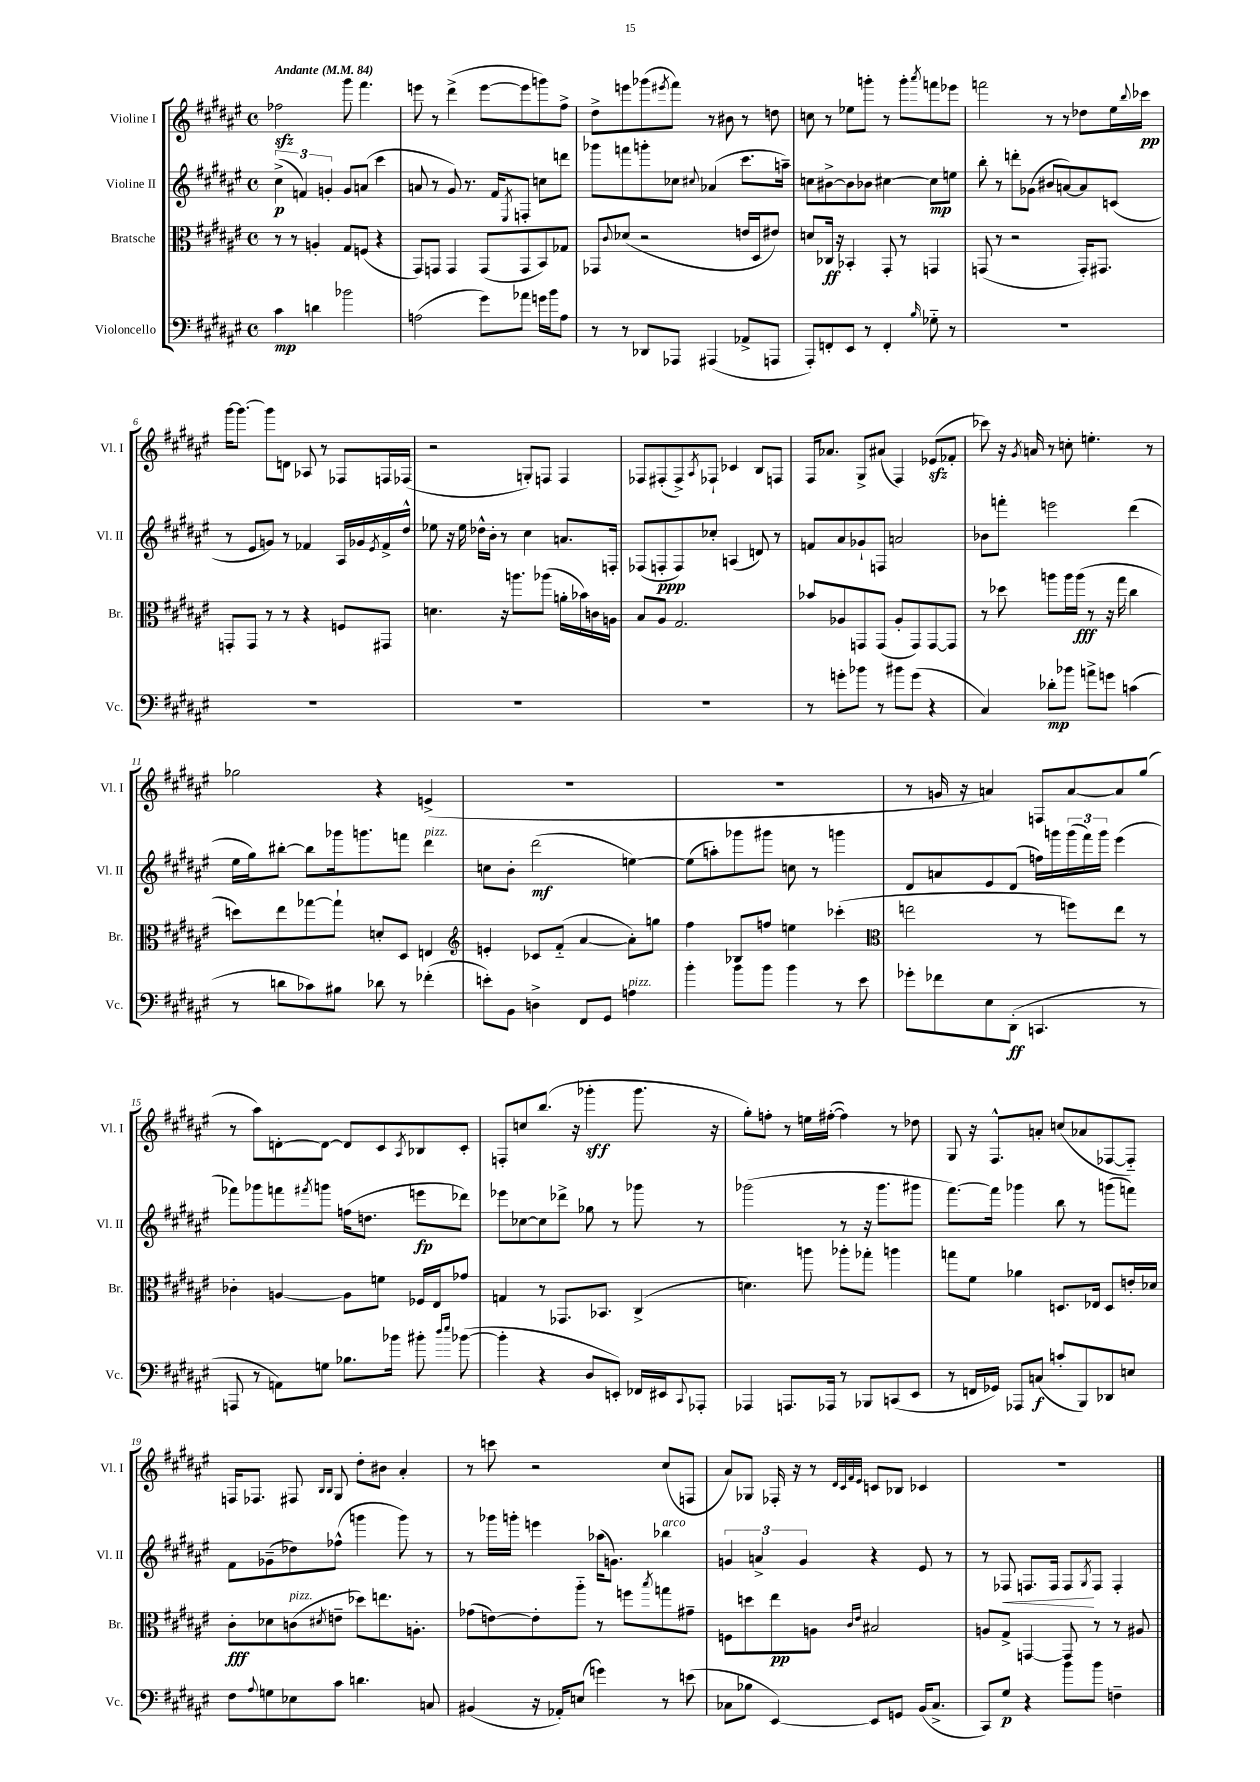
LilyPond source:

<<
\new StaffGroup <<
\new Staff = "s0" \with { instrumentName = "Violine I" shortInstrumentName = "Vl. I" } {
    \clef treble \key fis \major \defaultTimeSignature \time 4/4 \tempo "Andante" 4 = 84
    fes''2\sfz gis'''8 fis'''4. |
    e'''8 r8 dis'''4->( e'''8~ e'''8 g'''8) fis''8-> |
    dis''8-> e'''8 ges'''8( \acciaccatura { eis'''8 } fis'''8) r8 bis'8 r8 d''8 |
    c''8 r8 ees''8 g'''8-. r8 g'''8-. \acciaccatura { ais'''8 } f'''8 ees'''8 |
    f'''2 r8 r8 des''8 eis''16 \appoggiatura { b''8 } ces'''16\pp |
    gis'''16~ gis'''8.~ gis'''8 d'8 aes8 r8 fes8 f16 fes16( |
    r2 g8-.) f8 f4 |
    fes8 fis8-.( fis8->) \acciaccatura { ais8 } fes8-! ces'4 b8 f8 |
    fis16 aes'8. gis8-> ais'8( fis4) ees'8\sfz( fes'8-. |
    ces'''8) r16 \acciaccatura { gis'8 } a'16 r8 c''8-. e''4.-. r8 |
    ges''2 r4 e'4->( |
    R1 |
    R1 |
    r8 g'16 r16 a'4) f8 a'8~ a'8 gis''8( |
    r8 ais''8) d'8~-. d'8~ d'8 cis'8 \acciaccatura { ais8 } bes8 cis'8-. |
    f8-. c''8 b''8.( r16 ges'''4-.\sff ges'''8. r16 |
    gis''8-.) f''8-. r8 e''16 fis''16~-.( fis''4) r8 des''8 |
    gis8 r16 fis8.-^ a'8-. c''8( aes'8 fes8~ fes8-_) |
    f16 fes8. fis8 \grace { b16 b16 } gis8 dis''8-. bis'8 ais'4-. |
    r8 c'''8 r2 cis''8( f8 |
    ais'8) ges8 fes16-. r16 r8 \grace { dis'32 cis'32 fis'32 eis'32 } c'8 bes8 ces'4 |
    R1 \bar "|." |
}
\new Staff = "s1" \with { instrumentName = "Violine II" shortInstrumentName = "Vl. II" } {
    \clef treble \key fis \major \defaultTimeSignature \time 4/4
    \tuplet 3/2 { cis''4->\p( f'4) g'4-. } g'8 a'8( cis'''4 |
    a'8 r8 gis'8) r8. fis'16 \acciaccatura { eis8 } f8-. c''8 d'''8 |
    ges'''8 f'''8 g'''8-. ces''8 \appoggiatura { cis''8 } aes'4( cis'''8. a''16--) |
    c''8 bis'8~-> bis'8 bes'8 cis''4~ cis''8\mp e''8 |
    b''8-. r8 d'''8-. ges'8( bis'8 a'8~) a'8 c'8( |
    r8 eis'8 g'8) r8 fes'4 ais16 ges'16 \acciaccatura { eis'8 } fes'16-> dis''16-^ |
    ees''8 r16 ees''16 des''16-^ b'16-. r8 cis''4 a'8. f16-. |
    fes8( f8-.\ppp f8) ces''8-. a4( d'8) r8 |
    f'8 ais'8 ges'8-! f8 a'2 |
    bes'8 f'''8-. e'''2 dis'''4( |
    eis''16 gis''16) bis''8~-. bis''8 ges'''16 g'''8. f'''8 dis'''4^\markup { \italic "pizz." } |
    c''8 b'8-. dis'''2\mf( e''4~) |
    e''8( a''8-.) ges'''8 gis'''8 c''8 r8 g'''4 |
    dis'8 a'8 eis'8 dis'8( f''16) g'''16 \tuplet 3/2 { g'''16( fis'''16) g'''16 } eis'''4( |
    fes'''8) ges'''8 f'''8 \acciaccatura { fis'''8 } g'''8 f''16( d''8. e'''8\fp des'''8) |
    ees'''8 ces''8~ ces''8 des'''8-> ges''8 r8 ges'''8 r8 |
    ges'''2( r8 r16 ges'''8. gis'''8 |
    fis'''8.~) fis'''16 ges'''4 b''8 r8 g'''8( f'''8) |
    fis'8 ges'8--( des''8) fes''8-^( g'''4 g'''8) r8 |
    r8 ges'''16 g'''16-. e'''4 aes''16( g'8.) bes''4^\markup { \italic "arco" } |
    \tuplet 3/2 { g'4 a'4-> g'4 } r4 eis'8 r8 |
    r8 fes8\< f8. f16 f8\! \acciaccatura { gis8 } f8 f4-. \bar "|." |
}
\new Staff = "s2" \with { instrumentName = "Bratsche" shortInstrumentName = "Br." } {
    \clef alto \key fis \major \defaultTimeSignature \time 4/4
    r8 r8 a4-. gis8 f8( r4 |
    gis,8) g,8 g,4 g,8( g,8 b,8) ges8 |
    ges,8 \appoggiatura { cis'8 } des'8( r2 e'16 dis16 eis'8) |
    d'8 ces16\ff r16 bes,4-. gis,8-. r8 g,4 |
    g,8( r8 r2 g,16-.) gis,8. |
    g,8-. g,8 r8 r8 r4 f8 gis,8 |
    d'4. r16 a''8. aes''8( a'16-. bes'16) c'16 a16 |
    b8 ais8 gis2. |
    bes'8 aes8 g,8 g,8( aes8-. g,8) g,8~ g,8 |
    r8 des''8 a''8 a''16 a''16\fff( r8 r16 gis''16 cis''4 |
    d''8) eis''8 ges''8~ ges''8-! d'8-. dis8 e4 |
    \clef treble e'4-. ces'8 fis'8-_( ais'4~ ais'8-.) g''8 |
    fis''4 bes8 f''8 e''4 ces'''4-.( |
    \clef alto e''2 r8 f''8) e''8 r8 |
    ces'4-. a4~ a8 f'8 fes16 eis16 ges'8 |
    g4 r8 ges,8. bes,8. cis4->( |
    d'4.) a''8 aes''8-. ges''8-. a''4 |
    g''8 fis'8 aes'4 d8. ees16 d8 e'16-. des'16 |
    cis'8-.\fff des'8 c'8^\markup { \italic "pizz." }( \acciaccatura { dis'8 } e'8-- des''8) e''8. a8.-. |
    ges'8( e'8~) e'8-. ais''8-_ r8 f''8 \acciaccatura { b''8 } g''8 gis'8-- |
    f8 d''8 eis''8\pp a8 \grace { cis'16 eis'16 } bis2 |
    a8 gis8-> g,4~ g,8 r8 r8 ais8 \bar "|." |
}
\new Staff = "s3" \with { instrumentName = "Violoncello" shortInstrumentName = "Vc." } {
    \clef bass \key fis \major \defaultTimeSignature \time 4/4
    cis'4\mp d'4 bes'2 |
    a2( gis'8) aes'8 g'16 b'16 a8 |
    r8 r8 des,8 aes,,8 ais,,4( aes,8-> a,,8 |
    ais,,8-.) f,8-. eis,8 r8 f,4-. \grace { b16 } ges8-_ r8 |
    R1 |
    R1 |
    R1 |
    R1 |
    r8 g'8-. bes'8 r8 bis'8 g'8( r4 |
    cis4) des'8-.\mp bes'8 a'8-> g'8 c'4( |
    r8 d'8 ces'8) bis8 des'8 r8 fes'4-.( |
    e'8-.) b,8 d4-> fis,8 gis,8 a4^\markup { \italic "pizz." } |
    b'4-. b'8 b'8 b'4 r8 eis'8 |
    ges'8-. fes'8 eis8 dis,8-.\ff( c,4. r8 |
    a,,8 r8 a,8) g8 bes8. bes'16 bis'8-. \grace { dis''16 eis''16 } bes'8~( |
    bes'4-. r4 dis8 e,8-.) fes,16 eis,16 \appoggiatura { cis,8 } aes,,8-. |
    aes,,4 a,,8. aes,,16 r8 bes,,8 c,8( eis,8 |
    r8 f,16 ges,16) aes,,8 c8\f( c'8-. b,,8) des,8 e8 |
    fis8 \appoggiatura { ais8 } g8 ees8 cis'8 d'4. c8 |
    bis,4( r16 aes,16-.) e8( g'4) r8 e'8( |
    ces8 bes8 eis,4~) eis,8 g,8 b,16( ces8.-> |
    cis,8) gis8\p r4 b'8 b'8 f4-- \bar "|." |
}
>>
>>
